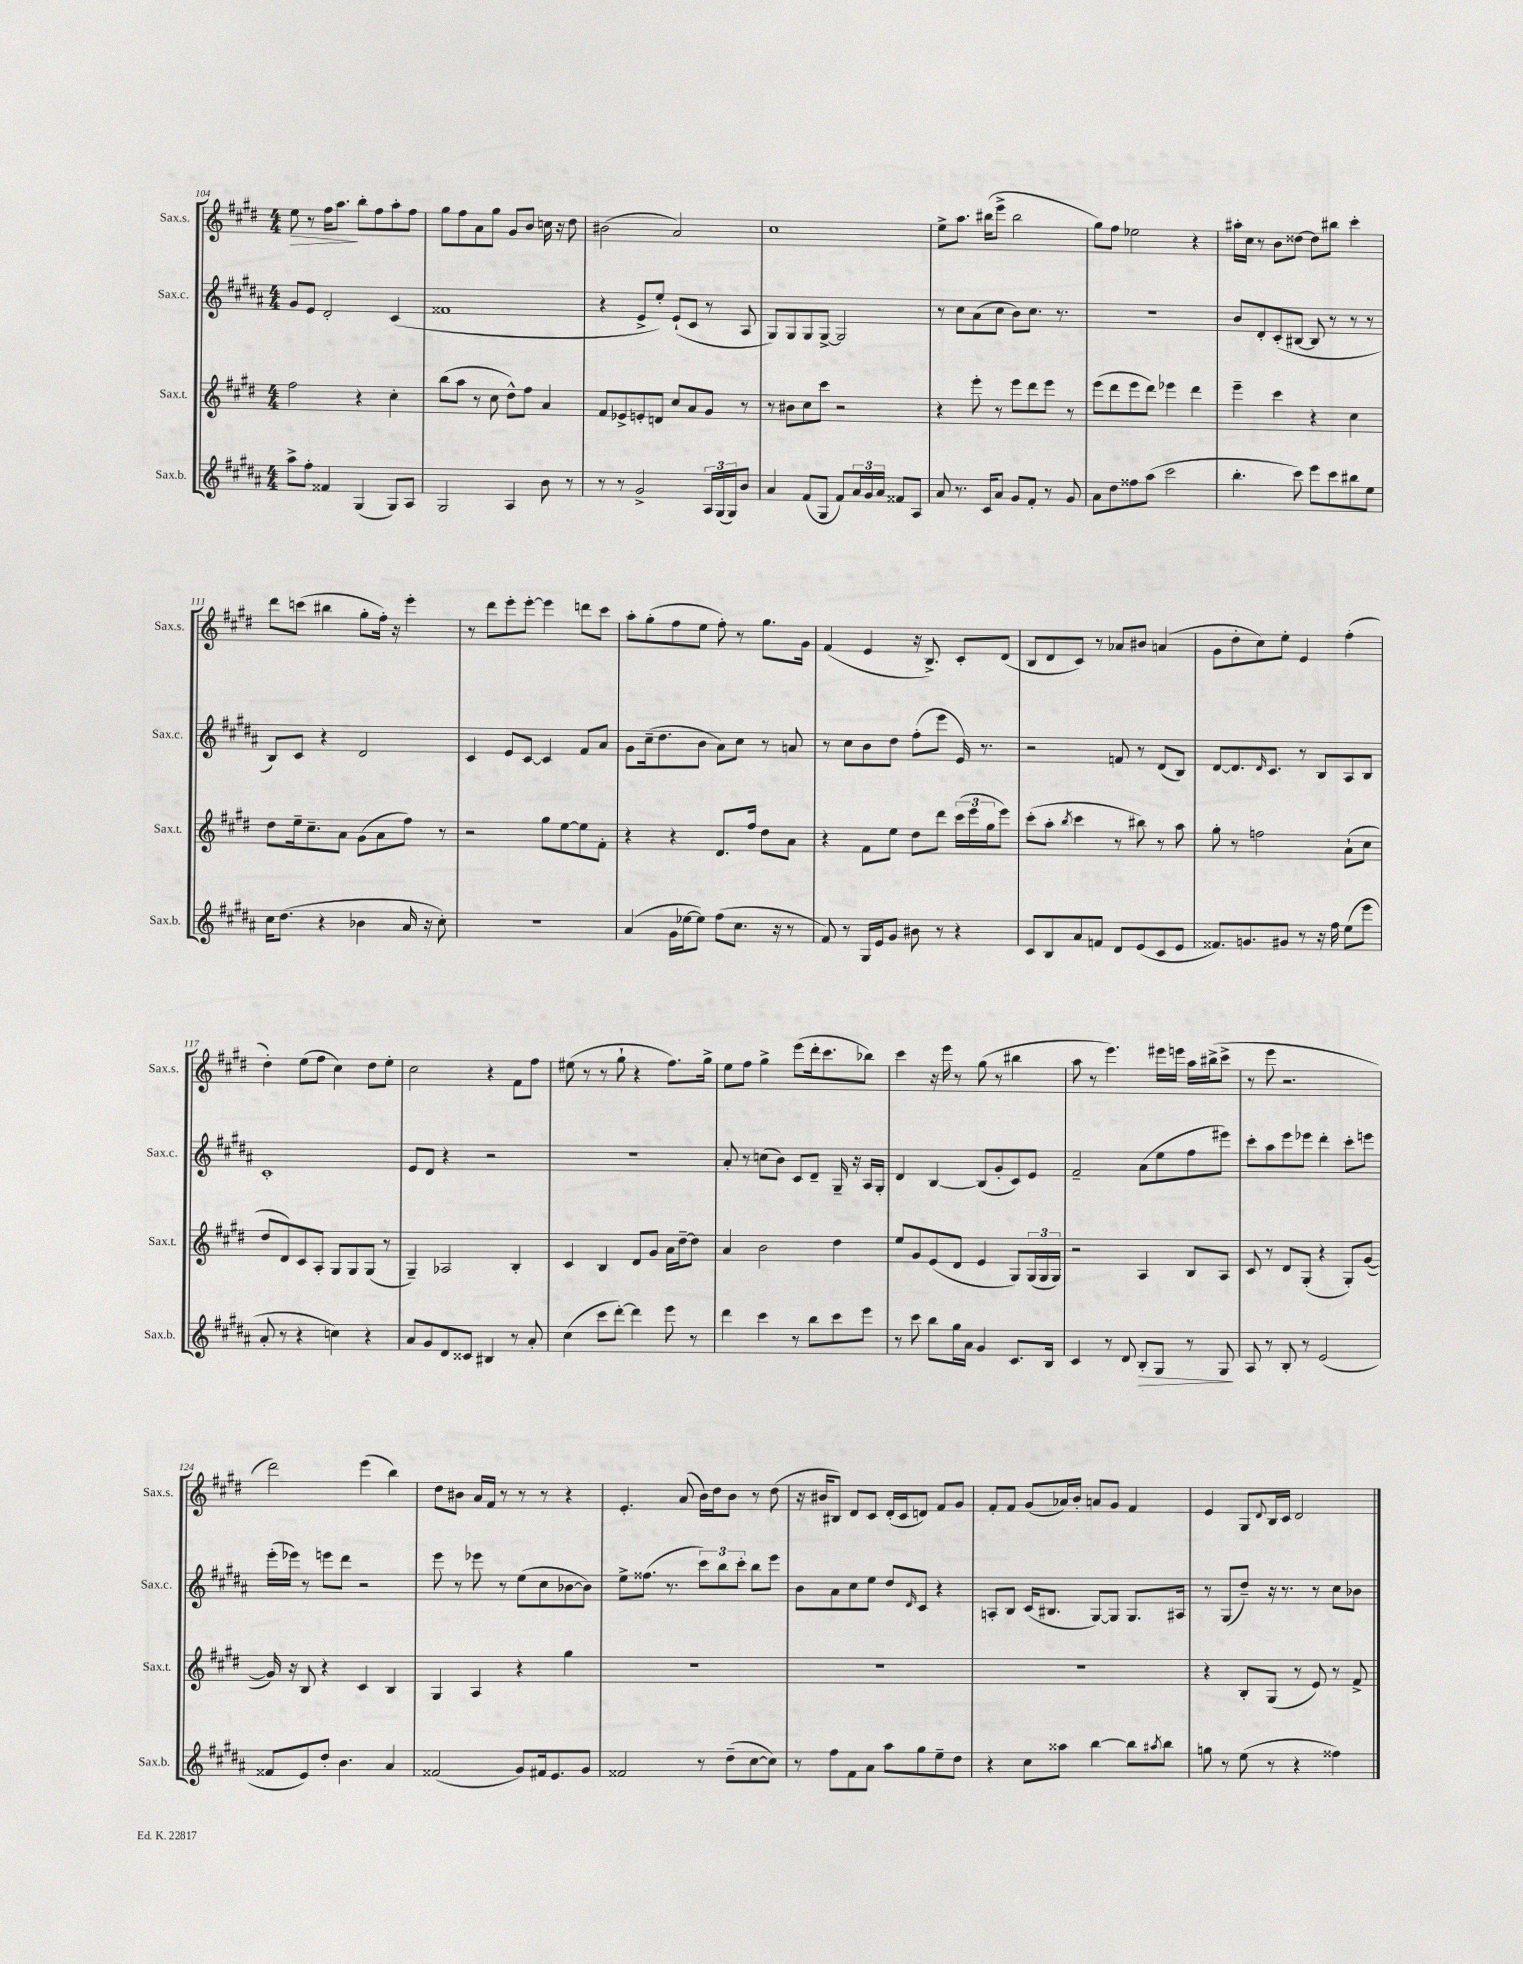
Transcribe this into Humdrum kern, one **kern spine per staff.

**kern	**dynam	**kern	**kern	**kern	**dynam
*part4	*part4	*part3	*part2	*part1	*part1
*staff4	*staff4	*staff3	*staff2	*staff1	*staff1
*I"Sax.b.	*	*I"Sax.t.	*I"Sax.c.	*I"Sax.s.	*
*I'Sax.b.	*	*I'Sax.t.	*I'Sax.c.	*I'Sax.s.	*
*clefG2	*	*clefG2	*clefG2	*clefG2	*
*k[f#c#g#d#a#]	*	*k[f#c#g#d#]	*k[f#c#g#d#a#]	*k[f#c#g#d#]	*
*M4/4	*	*M4/4	*M4/4	*M4/4	*
=104	=104	=104	=104	=104	=104
!	!	!	!	!	!LO:HP:b
8aa#^\L	.	2ff#\	8g#/L	8ee\	>
8ff#'\J	.	.	8e/J	8r	.
4f##X/	.	.	2d#'/	16ff#\KL	.
.	.	.	.	8.aa\J	.
(4G#/	.	4r	.	8bb'\L	]
.	.	.	.	8ff#\	.
8G#/L)	.	4cc#'\	(4c#/	8aa'\	.
8A#/J	.	.	.	8ff#\J	.
=105	=105	=105	=105	=105	=105
2G#/	.	(8bb\L	1f##X	8gg#\L	.
.	.	8aa\J	.	8ff#\	.
.	.	8r	.	8a\	.
.	.	8cc#\	.	8gg#\J	.
4A#/	.	8dd#^^\L)	.	8g#/L	.
.	.	8ff#\J	.	8b/J	.
8b\	.	4a/	.	16ccn\	.
.	.	.	.	16r	.
8r	.	.	.	8dd#\	.
=106	=106	=106	=106	=106	=106
8r	.	8f#/L	4r	(2b#X\	.
8r	.	8e-X^/	.	.	.
2g#^/	.	8en'/	8e^/L	.	.
.	.	8dn/J	8ee'/J)	.	.
.	.	8cc#/L	(8e`/L	2a/)	.
.	.	8a/	8c#/J	.	.
24A#/LL	.	8g#/J	8r	.	.
(24G#/	.	.	.	.	.
24G#/J)	.	.	.	.	.
8b/J	.	8r	8A#/	.	.
=107	=107	=107	=107	=107	=107
4a#/	.	8r	8G#/L)	1cc#	.
.	.	8b#X\L	8G#/	.	.
(8f#/L	.	8cc#\	8G#/	.	.
8G#/J	.	8ccc#\J	[8G#^/J	.	.
8f#/L)	.	2r	2G#/]	.	.
24a#/L	.	.	.	.	.
24g#/	.	.	.	.	.
24a#/JJ	.	.	.	.	.
8f##X/L	.	.	.	.	.
8A#/J	.	.	.	.	.
=108	=108	=108	=108	=108	=108
8a#/	.	4r	8r	8ee^\L	.
8.r	.	.	8cc#\L	8.aa\J	.
.	.	8eee'\	(8a#\	.	.
16c#/KL	.	.	.	(16bb#X\KL	.
8a#/J	.	8r	8cc#\J	8eee^\J	.
8g#/L	.	8eee\L	8b\L)	2bb#\	.
8f#'/J	.	8ddd#\	8.cc#\J	.	.
8r	.	8eee\J	.	.	.
.	.	.	8.r	.	.
8g#/	.	8r	.	.	.
=109	=109	=109	=109	=109	=109
8a#\L	.	(8eee\L	1r	8gg#\L)	.
8dd#\	.	8ddd#\	.	8ff#\J	.
8ff##X\	.	8eee\	.	2ee-X\	.
(8aa#\J	.	8ddd#\J)	.	.	.
2ccc#\	.	4eee-X\	.	.	.
.	.	4ddd#\	.	4r	.
=110	=110	=110	=110	=110	=110
4.bb'\	.	4eee~\	8b/L	16aa#X'\LL	.
.	.	.	.	16cc#\JJ	.
.	.	.	8d#'/	8r	.
.	.	4ccc#\	(8c#'/	8b\L	.
8ccc#\)	.	.	[8B#X/J	[8dd##X\J	.
8eee\L	.	4r	8B#/]	8dd##\L]	.
8ccc#\	.	.	8r	8bb#X\J	.
8bb#X\	.	4cc#\	8r	4ccc#'\	.
8ee\J	.	.	8r	.	.
!!LO:LB:g=z
=111	=111	=111	=111	=111	=111
16cc#\KL	.	8dd#\L	8B/L)	8ddd#\L	.
(8.dd#\J	.	.	.	.	.
.	.	16ee~\k	8c#/J	(8cccn\J	.
.	.	8.cc#~\	.	.	.
4r	.	.	4r	4bb#X\	.
.	.	8a\J	.	.	.
4b-X\	.	(8g#\L	2d#/	8gg#'\L	.
.	.	8a\	.	16ff#'\Jk)	.
.	.	.	.	16r	.
16a#/	.	8ff#\J)	.	4eee'\	.
16r	.	.	.	.	.
8cc#'\)	.	8r	.	.	.
=112	=112	=112	=112	=112	=112
1r	.	2r	4c#/	8r	.
.	.	.	.	8ddd#\L	.
.	.	.	8e/L	8eee'\	.
.	.	.	[8c#/J	[8eee'\J	.
.	.	8gg#\L	4c#/]	4eee\]	.
.	.	[8ee\	.	.	.
.	.	8ee\]	8f#/L	8dddn\L	.
.	.	8f#'\J	8a#/J	8ccc#\J	.
=113	=113	=113	=113	=113	=113
(4a#/	.	4r	8g#\L	8aa'\L	.
.	.	.	(16cc#~\k	(8gg#'\	.
.	.	.	8.dd#\	.	.
16g#\LL	.	4r	.	8ff#\	.
[16ee-X\J	.	.	.	.	.
8ee-\J])	.	.	8b\J	8ee\J	.
(8ff#\L	.	8.d#/L	8a#\L)	8ff#'\)	.
8.cc#\J	.	.	8cc#\J	8r	.
.	.	16ff#/Jk	.	.	.
.	.	8dd#\L	8r	8.gg#\L	.
16r	.	.	.	.	.
8r	.	8a\J	8an/	.	.
.	.	.	.	16g#\Jk	.
=114	=114	=114	=114	=114	=114
8f#/)	.	4r	8r	(4f#/	.
8r	.	.	8cc#\L	.	.
16G#/LL	.	8f#\L	8b\	4e/	.
16e/J	.	.	.	.	.
8g#/J	.	8ee\J	8dd#\J	.	.
8b#X\	.	8dd#\L	(8ff#'\L	16r	.
.	.	.	.	8.B^/)	.
8r	.	8ddd#\J	8eee\J	.	.
4r	.	(24ccc#\LL	16e/)	8c#'/L	.
.	.	24eee\	.	.	.
.	.	.	8.r	.	.
.	.	24gg#\J	.	.	.
.	.	8eee\J)	.	(8d#/J	.
=115	=115	=115	=115	=115	=115
8c#/L	.	(8ccc#'\L	2r	8B/L	.
8B/	.	8aa'\J	.	8d#/	.
.	.	8qbb/	.	.	.
8a#/	.	4ccc#\	.	8c#/J)	.
8fn/J	.	.	.	8r	.
8d#/L	.	8r	8fn/	8a-X/L	.
(8e/	.	8bb#X\)	8r	8b#X/J	.
8c#/	.	8r	(8d#/L	(4an/	.
8e/J	.	8aa\	8B/J)	.	.
=116	=116	=116	=116	=116	=116
8.f##X/L)	.	8gg#'\	[8d#/L	8g#\L	.
.	.	8r	8.d#/]	8dd#'\	.
8.gn/	.	.	.	.	.
.	.	2ffn\	.	8cc#\)	.
.	.	.	16qqd#/	.	.
.	.	.	8.c#/J	.	.
8g#X/J	.	.	.	8ee'\J	.
8r	.	.	8r	4e/	.
16r	.	.	8B/L	.	.
16ff#\	.	.	.	.	.
(8ee\L	.	(8a`\L	8A#/	(4ff#'\	.
8eee\J	.	8cc#\J	8B/J	.	.
!!LO:LB:g=z
=117	=117	=117	=117	=117	=117
8a#'/	.	8dd#/L	1c#'	4dd#'\)	.
8r	.	8d#/)	.	.	.
4r	.	8c#/	.	(8ee\L	.
.	.	8A'/J	.	8ff#\J	.
4ccn\)	.	8G#/L	.	4cc#\)	.
.	.	8G#/	.	.	.
4r	.	(8G#/J	.	8dd#\L	.
.	.	8r	.	8ee'\J	.
=118	=118	=118	=118	=118	=118
8a#/L	.	4G#~/)	8e/L	2cc#\	.
8g#/	.	.	8d#/J	.	.
8d#/	.	2A-X/	4r	.	.
8c##X/J	.	.	.	.	.
4B#X/	.	.	2r	4r	.
8r	.	4B'/	.	8f#\L	.
8a#'/	.	.	.	8ff#\J	.
=119	=119	=119	=119	=119	=119
(4cc#\	.	4c#/	1r	(8ee#X\	.
.	.	.	.	8r	.
8ccc#\L	.	4B/	.	8r	.
[8ddd#'\J)	.	.	.	8gg#`\	.
4ddd#\]	.	8d#/L	.	4r	.
.	.	8g#/J	.	.	.
8eee\	.	16a\LL	.	8.ff#\L)	.
.	.	[16dd#~\J	.	.	.
8r	.	8dd#\J]	.	.	.
.	.	.	.	16gg#^\Jk	.
=120	=120	=120	=120	=120	=120
4ddd#\	.	4a/	8a#'/	8ee\L	.
.	.	.	8r	8ff#\J	.
4ccc#\	.	2b\	(8ccn\L	4gg#^\	.
.	.	.	8b\J)	.	.
8r	.	.	8c#/L	(8eee\L	.
8bb\L	.	.	8d#~/J	16ddd#'\k	.
.	.	.	.	8.ccc#\	.
8ccc#\	.	4dd#\	16G#~/	.	.
.	.	.	16r	.	.
8eee\J	.	.	16A#/LL	8bb-X\J)	.
.	.	.	16G#'/JJ	.	.
=121	=121	=121	=121	=121	=121
8r	.	8ee/L	4d#/	4ccc#\	.
8ccc#\	.	8g#/	.	.	.
8bb\L	.	(8e/	[4B/	16r	.
.	.	.	.	16eee\	.
16gg#\L	.	8d#/J	.	8r	.
16a#\JJ	.	.	.	.	.
4g#/	.	4e/	(8B/L]	(8gg#\	.
.	.	.	8g#'/	8r	.
8.c#/L	.	8G#/L)	8c#/)	4bb#X\	.
.	.	(24G#/L	8e/J	.	.
.	.	24G#/	.	.	.
16B/Jk	.	.	.	.	.
.	.	24G#/JJ)	.	.	.
=122	=122	=122	=122	=122	=122
4c#/	.	2r	2f#~/	8aa\	.
.	.	.	.	8r	.
8r	.	.	.	4.eee\)	.
8d#/	.	.	.	.	.
!	!LO:HP:b	!	!	!	!
8B'/L	>	4A/	(8a#\L	.	.
8G#/J	.	.	8ee\	16eee#X\LL	.
.	.	.	.	16eeen\JJ	.
8r	.	8B/L	8ff#\	16aa\LL	.
.	.	.	.	(16bb#X^\J	.
8G#/	.	8A/J	8eee#X\J)	8ccc#^\J	.
.	]	.	.	.	.
=123	=123	=123	=123	=123	=123
8A#/	.	8c#/	8ccc#'\L	8r	.
8r	.	8r	8aa#\	8eee\	.
8B'/	.	8d#/L	8eee\	2.r	.
8r	.	(8G#'/J	8eee-X\J	.	.
(2e/	.	4r	4ddd#'\	.	.
.	.	8G#'/L)	8ccc#'\L	.	.
.	.	([8g#/J	8eeen\J	.	.
!!LO:LB:g=z
=124	=124	=124	=124	=124	=124
8f##X/L	.	16g#/])	(16eee'\LL	2ddd#\)	.
.	.	16r	16eee-X\JJ)	.	.
8e/)	.	8B/	8r	.	.
8dd#'/J	.	4r	8eeen\L	.	.
4.b\	.	.	8ddd#\J	.	.
.	.	4c#/	2r	(4eee\	.
4a#/	.	4B/	.	4bb\)	.
=125	=125	=125	=125	=125	=125
(2f##X/	.	4G#/	8eee\	8dd#\L	.
.	.	.	8r	8b#X\J	.
.	.	4A/	8eee-X\	16a/LL	.
.	.	.	.	16f#/JJ	.
.	.	.	8r	8r	.
8g#/L)	.	4r	(8ee\L	8r	.
16f#X/k	.	.	8cc#\	8r	.
8.e/	.	.	.	.	.
.	.	4gg#\	[8b-X\	4r	.
8g#/J	.	.	8b-\J])	.	.
=126	=126	=126	=126	=126	=126
2f##X/	.	1r	8ee^\L	4.e'/	.
.	.	.	(8.ff##X\J	.	.
.	.	.	8.r	.	.
.	.	.	.	(8a/	.
8r	.	.	12ccc#\L)	16b\LL)	.
.	.	.	.	16dd#\J	.
.	.	.	12bb\	.	.
(8dd#~\L	.	.	.	8b\J	.
.	.	.	12ccc#'\J	.	.
[8cc#\	.	.	8bb\L	8r	.
8cc#\J])	.	.	8eee\J	(8dd#\	.
=127	=127	=127	=127	=127	=127
8r	.	1r	8b\L	16r	.
.	.	.	.	16b#X/KL	.
8ff#\L	.	.	8a#\	8B#X/J)	.
8f#\	.	.	8cc#\	8d#/L	.
8a#\J	.	.	8ee\J	8c#/J	.
8aa#\L	.	.	8dd#/L	(16d#'/LL	.
.	.	.	.	16c#/J	.
.	.	.	16qqd#/	.	.
8gg#\	.	.	8c#/J	8dn/J)	.
8ee~\	.	.	4r	8f#/L	.
8dd#\J	.	.	.	8g#/J	.
=128	=128	=128	=128	=128	=128
4r	.	1r	8An'/L	8f#'/L	.
.	.	.	8B/J	8f#/J	.
8cc#\L	.	.	(16c#/KL	(8g#/L	.
.	.	.	8.B#X/J	.	.
8aa##X\J	.	.	.	16a-X/L)	.
.	.	.	.	16b'/JJ	.
[4bb\	.	.	[8G#/L)	8an/L	.
.	.	.	8G#/J]	8g#/J	.
8bb\L]	.	.	8.G#/L	4f#/	.
8qaa#X/	.	.	.	.	.
8bb\J	.	.	.	.	.
.	.	.	16A#X/Jk	.	.
=129	=129	=129	=129	=129	=129
8ggn\	.	4r	8r	4e/	.
8r	.	.	(8G#/L	.	.
(8ee\	.	8B'/L	8dd#~/J)	8G#/L	.
.	.	.	.	8qqd#/	.
8r	.	(8G#/J	16r	16B/L	.
.	.	.	8.r	16c#/JJ	.
4r	.	8r	.	2d#/	.
.	.	8e/)	8r	.	.
4ff##X\)	.	8r	8cc#\L	.	.
.	.	8f#^/	8b-X\J	.	.
==	==	==	==	==	==
*-	*-	*-	*-	*-	*-
